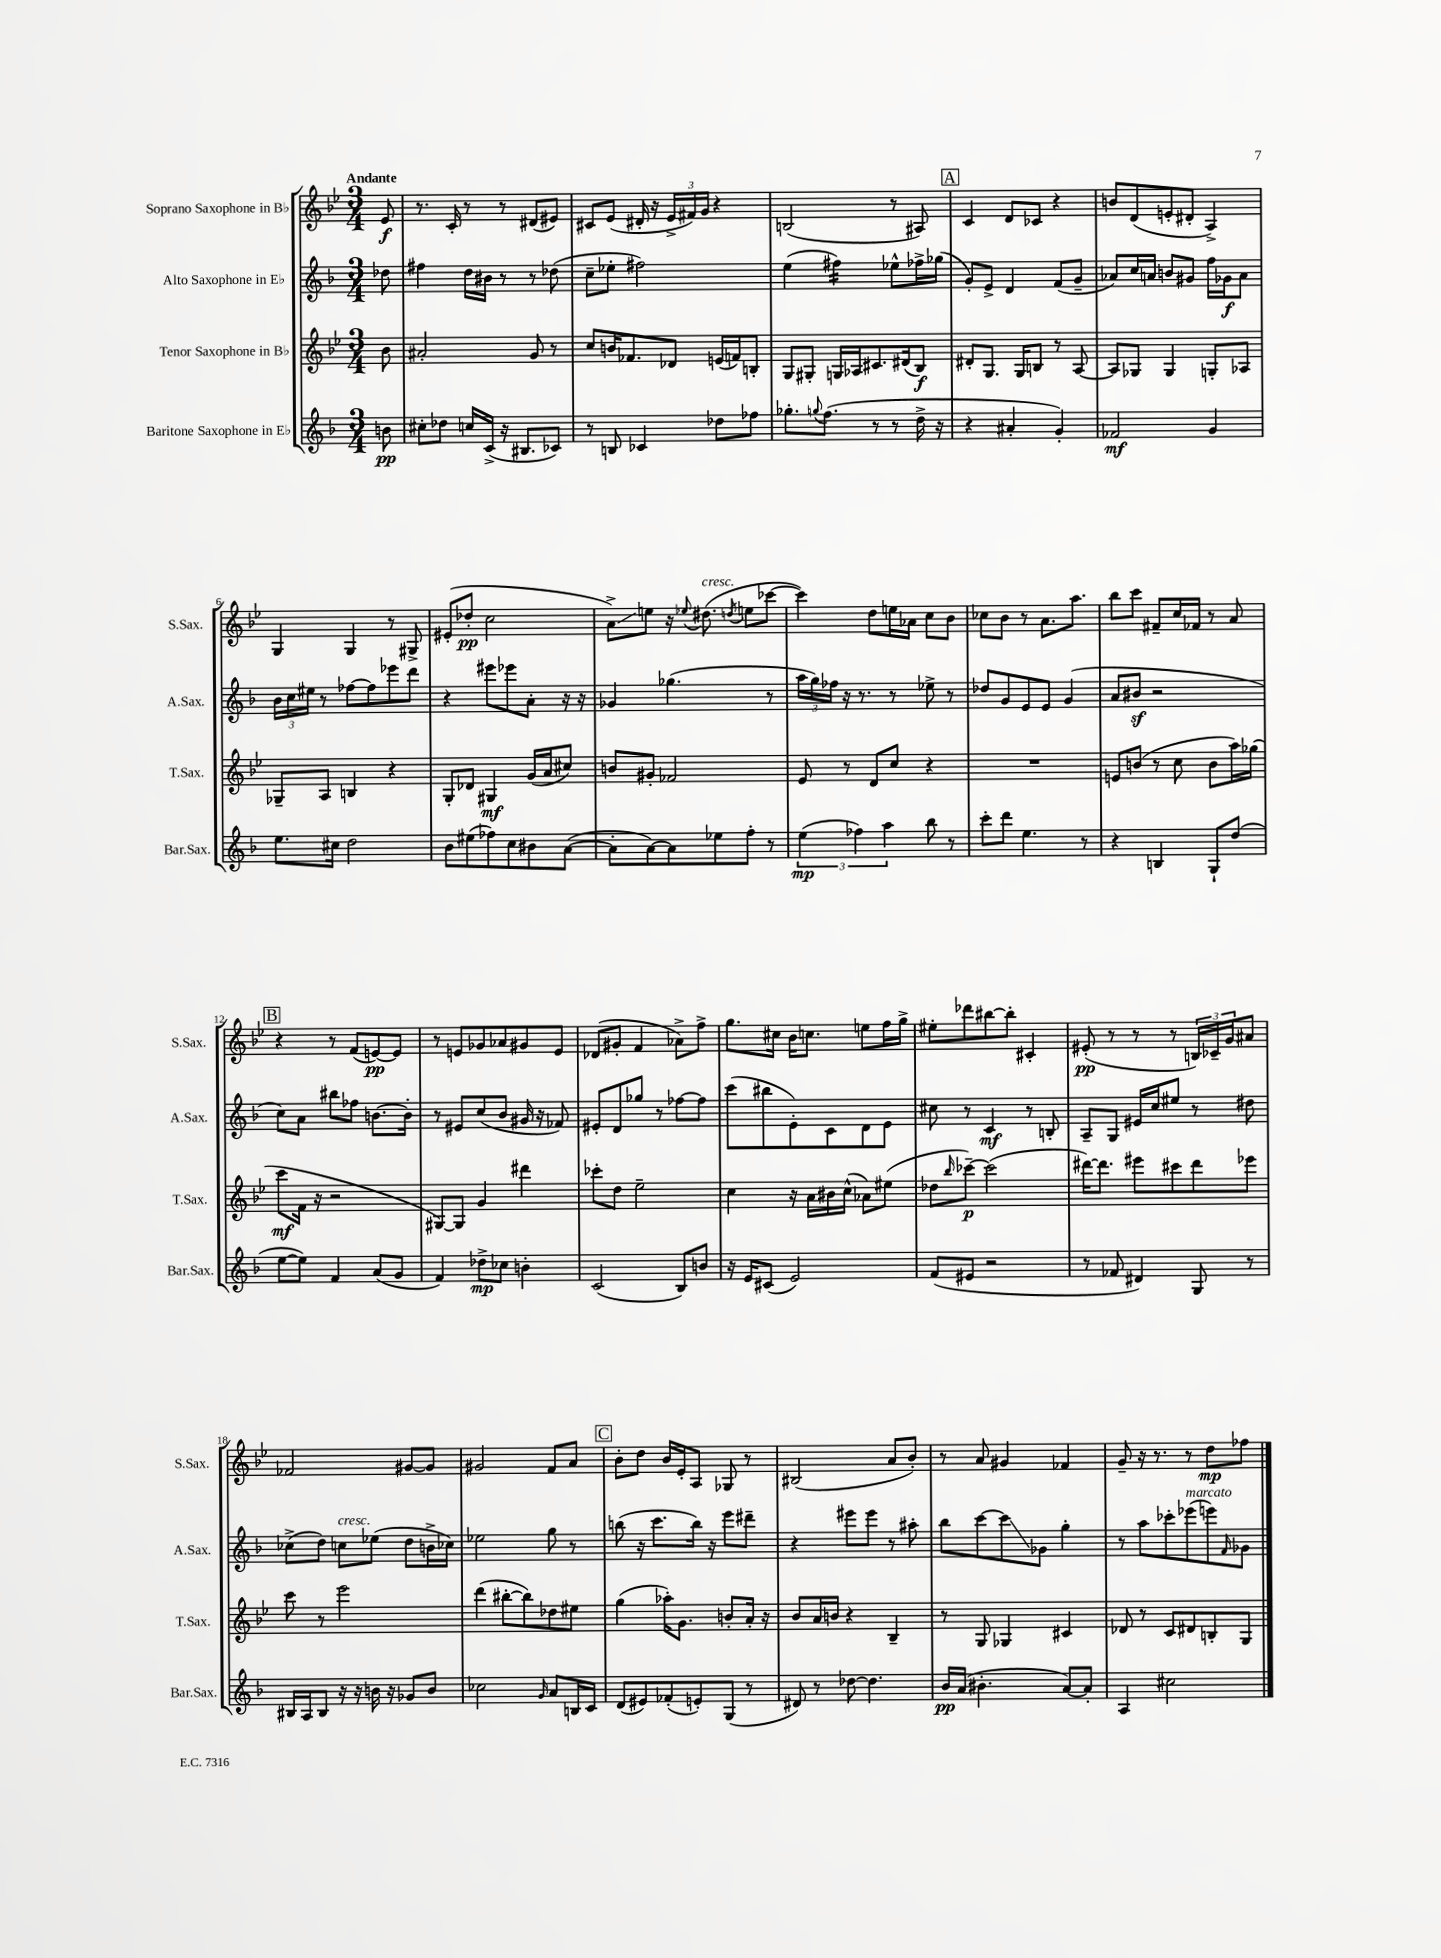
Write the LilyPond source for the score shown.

<<
\new StaffGroup <<
\new Staff = "s0" \with { instrumentName = "Soprano Saxophone in Bb" shortInstrumentName = "S.Sax." } {
    \clef treble \key bes \major \numericTimeSignature \time 3/4 \partial 8 \tempo "Andante"
    ees'8\f |
    r8. c'16-. r8 r8 dis'8( eis'8) |
    cis'8 ees'8( dis'16-. r16 \tuplet 3/2 { ees'16-> fis'16) g'16 } r4 |
    b2( r8 ais8) |
    \mark \markup { \box "A" } c'4 d'8 ces'8 r4 |
    b'8 d'8( e'8-. dis'8-. a4->) |
    g4 g4 r8 gis8-> |
    eis'8-.( des''8-.\pp c''2 |
    a'8->\glissando) e''8 r16 \appoggiatura { ees''8 } dis''8.^\markup { \italic "cresc." }( \acciaccatura { d''8 } e''8 ces'''8~ |
    ces'''4) d''8 e''16 aes'16 c''8 bes'8 |
    ces''8 bes'8 r8 a'8. a''8. |
    bes''8 c'''8 fis'8-- c''16 fes'16 r8 a'8 |
    \mark \markup { \box "B" } r4 r8 f'8( e'8~\pp) e'8 |
    r8 e'8 ges'8 aes'8 gis'8 e'8 |
    des'8( gis'8-. f'4 aes'8->) f''8-> |
    g''8. cis''16 bes'16 c''8. e''8 f''16 g''16-> |
    eis''8-. des'''8 bis''8~ bis''8-. cis'4-. |
    eis'8-.\pp( r8 r8 r8 \tuplet 3/2 { b16) ces'16-- g'16 } ais'8 |
    fes'2 gis'8~ gis'8 |
    gis'2 f'8 a'8 |
    \mark \markup { \box "C" } bes'8-. d''8 bes'16 ees'16-. a8 ges8 r8 |
    bis2( a'8 bes'8-.) |
    r8 a'8 gis'4 fes'4 |
    g'8-- r16 r8. r8 d''8\mp fes''8 \bar "|." |
}
\new Staff = "s1" \with { instrumentName = "Alto Saxophone in Eb" shortInstrumentName = "A.Sax." } {
    \clef treble \key f \major \numericTimeSignature \time 3/4 \partial 8
    des''8 |
    fis''4 d''16 bis'16 r8 r8 des''8( |
    c''8-- ees''8-. fis''2) |
    e''4( fis''4:16) ees''8-^ fes''16-> ges''16( |
    \mark \markup { \box "A" } g'8-.) e'8-> d'4 f'8( g'8-- |
    aes'8) c''16 a'16 b'8 gis'8 f''16 ges'16\f a'8 |
    \tuplet 3/2 { bes'16 c''16 eis''16 } r8 fes''8~ fes''8 ees'''8 d'''8 |
    r4 eis'''8 ees'''8 a'8-. r16 r16 |
    ges'4 ges''4.( r8 |
    \tuplet 3/2 { a''16 g''16) fes''16 } r16 r8. r8 ees''8-> r8 |
    des''8 g'8 e'8 e'8 g'4( |
    a'8 bis'8\sf r2 |
    \mark \markup { \box "B" } c''8) a'8 bis''8 fes''8 b'8.~ b'16-. |
    r8 eis'8 c''8( bes'8 gis'16 r16 fes'8) |
    eis'8-. d'8 ges''8 r8 fes''8~ fes''8 |
    c'''8( bis''8 e'8-.) c'8 d'8 e'8 |
    cis''8 r8 c'4\mf r8 b8-. |
    a8-- g8 eis'16 c''16 eis''8 r8 dis''8 |
    ces''8->( d''8) c''8^\markup { \italic "cresc." } ees''8( d''8 b'16-> ces''16) |
    ees''2 g''8 r8 |
    \mark \markup { \box "C" } b''8( r16 c'''8. b''16) r16 e'''8 dis'''8-- |
    r4 eis'''8 eis'''8 r8 ais''8-. |
    bes''8 c'''8~ c'''8\glissando ges'8 g''4-. |
    r8 a''8 ces'''8-. ees'''8^\markup { \italic "marcato" }( e'''8) \grace { f'16 } ges'8 \bar "|." |
}
\new Staff = "s2" \with { instrumentName = "Tenor Saxophone in Bb" shortInstrumentName = "T.Sax." } {
    \clef treble \key bes \major \numericTimeSignature \time 3/4 \partial 8
    bes'8 |
    ais'2-. g'8 r8 |
    c''8 b'16 fes'8. des'8 e'16( f'16) b8-. |
    g8 gis8-. g16 aes16 cis'8. dis'16( bes8\f) |
    \mark \markup { \box "A" } dis'8-. g8. g16 b8 r8 a8~ |
    a8 ges8 ges4 g8-. aes8 |
    ges8-- a8 b4 r4 |
    g8-. des'8 gis4\mf g'16( a'16 cis''8) |
    b'8 gis'8-. fes'2 |
    ees'8 r8 d'8 c''8 r4 |
    R2. |
    e'8 b'8( r8 c''8 b'8 a''16) ges''16( |
    \mark \markup { \box "B" } c'''8\mf f'16 r16 r2 |
    gis8~) gis8 g'4 dis'''4 |
    ces'''8-. d''8 ees''2-- |
    c''4 r16 a'16 bis'16 c''16-^( aes'8) eis''8( |
    des''8 \grace { bes''16 } ces'''8~--\p) ces'''2( |
    dis'''16~) dis'''8. eis'''8 cis'''8 dis'''8 ees'''8 |
    c'''8 r8 ees'''2 |
    d'''4( bis''8~-. bis''8) des''8 eis''8 |
    \mark \markup { \box "C" } g''4( aes''16-.) g'8. b'8-. a'16-. r16 |
    bes'8 a'16 b'16 r4 bes4-- |
    r8 g8 ges4 cis'4 |
    des'8 r8 c'8 dis'8 b8-. g8 \bar "|." |
}
\new Staff = "s3" \with { instrumentName = "Baritone Saxophone in Eb" shortInstrumentName = "Bar.Sax." } {
    \clef treble \key f \major \numericTimeSignature \time 3/4 \partial 8
    b'8\pp |
    cis''8-. des''8 c''16 c'16->( r16 bis8. ces'8) |
    r8 b8 ces'4 des''8 fes''8 |
    ges''8.-. \appoggiatura { g''8 } f''8.( r8 r8 d''16-> r16 |
    \mark \markup { \box "A" } r4 ais'4-. g'4-.) |
    fes'2\mf g'4 |
    e''8. cis''16 d''2 |
    bes'8 eis''8( fes''8) c''8 bis'8 a'8~( |
    a'8-. a'8~) a'8 ees''8 f''8-. r8 |
    \tuplet 3/2 { e''4\mp( fes''4) a''4 } bes''8 r8 |
    c'''8-. d'''8 e''4. r8 |
    r4 b4 g8-! d''8( |
    \mark \markup { \box "B" } e''8~ e''8) f'4 a'8( g'8 |
    f'4) des''8->\mp ces''8 b'4-. |
    c'2( bes8) b'8 |
    r16 e'16 cis'8( e'2) |
    f'8( eis'8 r2 |
    r8 fes'8 dis'4) g8 r8 |
    bis16 a16 bis8 r16 r16 b'16 r16 ges'8 b'8 |
    ces''2 \grace { g'16 } a'8 b16 c'16 |
    \mark \markup { \box "C" } d'8( eis'8) fes'8-.( e'8-.) g8( r8 |
    dis'8) r8 des''8~ des''4. |
    bes'16\pp a'16( bis'4.-. a'8~) a'8-. |
    a4 cis''2 \bar "|." |
}
>>
>>
